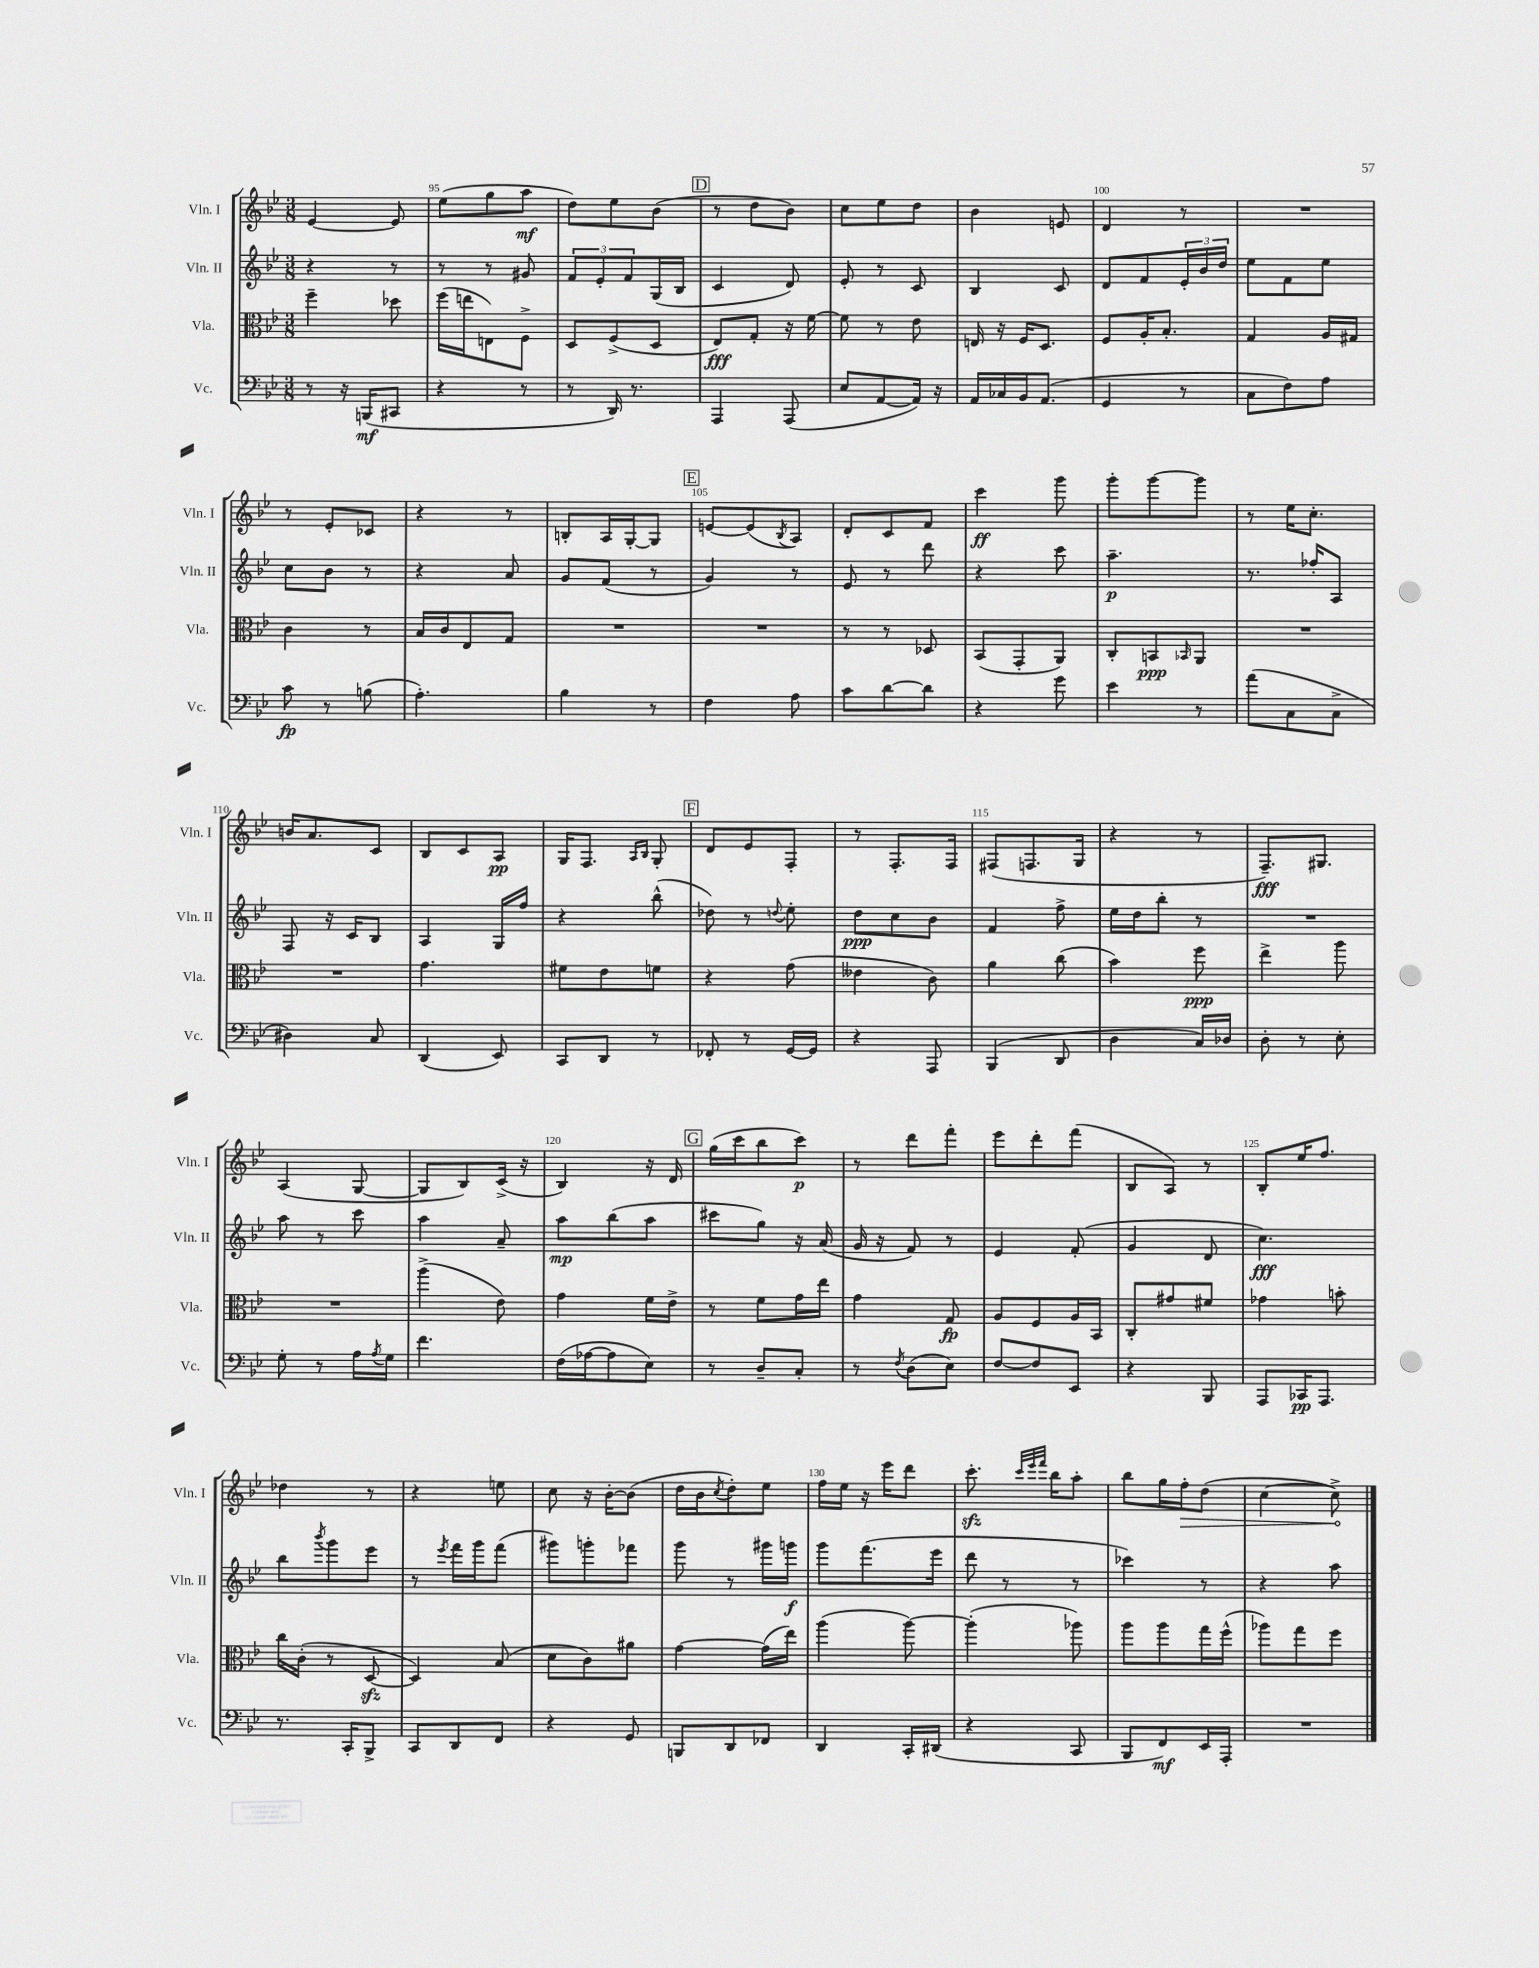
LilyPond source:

<<
\new StaffGroup <<
\new Staff = "s0" \with { instrumentName = "Vln. I" shortInstrumentName = "Vln. I" } {
    \clef treble \key bes \major \numericTimeSignature \time 3/8
    ees'4~ ees'8 |
    ees''8( g''8 a''8\mf |
    d''8) ees''8 bes'8( |
    \mark \markup { \box "D" } r8 d''8 bes'8) |
    c''8 ees''8 d''8 |
    bes'4 e'8 |
    d'4 r8 |
    R4. |
    r8 ees'8-. ces'8 |
    r4 r8 |
    b8-. a16 g16~-. g8 |
    \mark \markup { \box "E" } e'8~ e'8( \acciaccatura { bes8 } a8) |
    d'8-. c'8 f'8 |
    c'''4\ff g'''8 |
    g'''8-. g'''8~ g'''8 |
    r8 ees''16 c''8.-. |
    b'16 a'8. c'8 |
    bes8 c'8 a8\pp |
    g16 f8. \grace { a16 bes16 } g8-. |
    \mark \markup { \box "F" } d'8 ees'8 f8-. |
    r8 f8.-. f16 |
    fis8( f8. g16 |
    r4 r8 |
    f8.--\fff) gis8. |
    a4( g8~ |
    g8 bes8) c'16->( r16 |
    bes4) r16 d'16 |
    \mark \markup { \box "G" } g''16( c'''16 bes''8 c'''8\p) |
    r8 d'''8 f'''8-. |
    ees'''8 d'''8-. f'''8( |
    bes8 a8) r8 |
    bes8-. ees''16 f''8. |
    des''4 r8 |
    r4 e''8 |
    c''8 r16 bes'16~-. bes'8( |
    d''16 bes'16 \acciaccatura { c''8 } d''8-.) ees''8 |
    f''16 ees''16 r16 ees'''16 d'''8 |
    c'''8.-.\sfz \grace { c'''32 ees'''32 f'''32 } bes''16 a''8-. |
    bes''8 g''16 \once \override Hairpin.circled-tip = ##t f''16-.\> d''8( |
    c''4~ c''8->\!) \bar "|." |
}
\new Staff = "s1" \with { instrumentName = "Vln. II" shortInstrumentName = "Vln. II" } {
    \clef treble \key bes \major \numericTimeSignature \time 3/8
    r4 r8 |
    r8 r8 gis'8 |
    \tuplet 3/2 { f'8 ees'8-. f'8 } g16( bes16 |
    \mark \markup { \box "D" } c'4 d'8) |
    ees'8-. r8 c'8 |
    bes4 c'8 |
    d'8 f'8 \tuplet 3/2 { ees'16-. bes'16 d''16 } |
    ees''8 f'8 ees''8 |
    c''8 bes'8 r8 |
    r4 a'8 |
    g'8 f'8( r8 |
    \mark \markup { \box "E" } g'4) r8 |
    ees'8 r8 d'''8 |
    r4 c'''8 |
    a''4.--\p |
    r8. fes''16-. a8 |
    f8 r16 c'16 bes8 |
    a4 g16 f''16 |
    r4 bes''8-^( |
    \mark \markup { \box "F" } des''8) r8 \appoggiatura { d''8 } ees''8-. |
    d''8\ppp c''8 bes'8 |
    f'4 f''8-> |
    ees''16 d''16 bes''8-. r8 |
    R4. |
    a''8 r8 c'''8 |
    a''4 a'8-- |
    a''8\mp bes''8( a''8 |
    \mark \markup { \box "G" } cis'''8 g''8) r16 a'16( |
    g'16 r16 f'8) r8 |
    ees'4 f'8-.( |
    g'4 d'8 |
    c''4.\fff) |
    bes''8 \acciaccatura { bes'''8 } g'''8 ees'''8 |
    r8 \acciaccatura { ees'''8 } f'''16 g'''16 f'''8( |
    gis'''8) g'''8-. fes'''8 |
    g'''8 r8 gis'''16 g'''16\f |
    g'''8 f'''8.( ees'''16 |
    d'''8 r8 r8 |
    ces'''4) r8 |
    r4 a''8 \bar "|." |
}
\new Staff = "s2" \with { instrumentName = "Vla." shortInstrumentName = "Vla." } {
    \clef alto \key bes \major \numericTimeSignature \time 3/8
    f''4-- des''8 |
    f''16( e''16 e8) f8-> |
    d8 f8->( d8 |
    \mark \markup { \box "D" } ees8\fff) g8-. r16 f'16~ |
    f'8 r8 ees'8 |
    e16 r16 f16 d8. |
    f8 a16-. bes8.-. |
    g4 a16 gis16 |
    c'4 r8 |
    bes16 c'16 ees8 g8 |
    R4. |
    \mark \markup { \box "E" } R4. |
    r8 r8 des8 |
    bes,8( g,8-. a,8) |
    c8-. b,8\ppp \grace { bes,16 } a,8 |
    R4. |
    R4. |
    g'4. |
    fis'8 ees'8 f'8 |
    \mark \markup { \box "F" } r4 g'8( |
    eeses'4 c'8) |
    a'4 c''8( |
    bes'4) f''8\ppp |
    ees''4-> a''8 |
    R4. |
    a''4->( ees'8) |
    g'4 f'16 ees'16-> |
    \mark \markup { \box "G" } r8 f'8 g'16 ees''16 |
    g'4 g8\fp |
    a8 f8 a16 bes,16 |
    c8-. gis'8 fis'8 |
    ges'4 b'8-. |
    c''16 c'16-.( r8 d8~\sfz |
    d4) bes8( |
    d'8 c'8) ais'8 |
    g'4~ g'16( ees''16) |
    a''4( a''8~) |
    a''4-.( aes''8) |
    a''8 a''8 g''16 f''16-^( |
    aes''8) g''8 f''8 \bar "|." |
}
\new Staff = "s3" \with { instrumentName = "Vc." shortInstrumentName = "Vc." } {
    \clef bass \key bes \major \numericTimeSignature \time 3/8
    r8 r16 b,,16\mf( cis,8 |
    r4 r8 |
    r8 d,16) r8. |
    \mark \markup { \box "D" } a,,4 a,,8( |
    ees8 a,8~ a,16) r16 |
    a,16 ces16 bes,16 a,8.( |
    g,4 r8 |
    c8 f8) a8 |
    c'8\fp r8 b8( |
    a4.-.) |
    bes4 r8 |
    \mark \markup { \box "E" } f4 a8 |
    c'8 d'8~ d'8 |
    r4 g'8 |
    ees'4 r8 |
    a'8( c8 c8-> |
    dis4) c8 |
    d,4( ees,8) |
    c,8 d,8 r8 |
    \mark \markup { \box "F" } fes,8-. r8 g,16~ g,16 |
    r4 a,,8 |
    bes,,4( d,8 |
    d4 c16) des16 |
    d8-. r8 ees8-. |
    g8-. r8 a16 \acciaccatura { a8 } g16 |
    f'4. |
    f16( aes16~ aes8 ees8) |
    \mark \markup { \box "G" } r8 d8-- c8-. |
    r8 \acciaccatura { f8 } d8( ees8) |
    f8~ f8 ees,8 |
    r4 bes,,8 |
    a,,8 ces,16\pp a,,8. |
    r8. c,16-. bes,,8-> |
    c,8 d,8 f,8 |
    r4 g,8 |
    b,,8 d,8 fes,8 |
    d,4 c,16-. dis,16( |
    r4 c,8 |
    bes,,8 f,8\mf) ees,16 a,,16-. |
    R4. \bar "|." |
}
>>
>>
\layout { \context { \Score currentBarNumber = #94 \override BarNumber.break-visibility = ##(#f #t #t) barNumberVisibility = #(every-nth-bar-number-visible 5) } }
